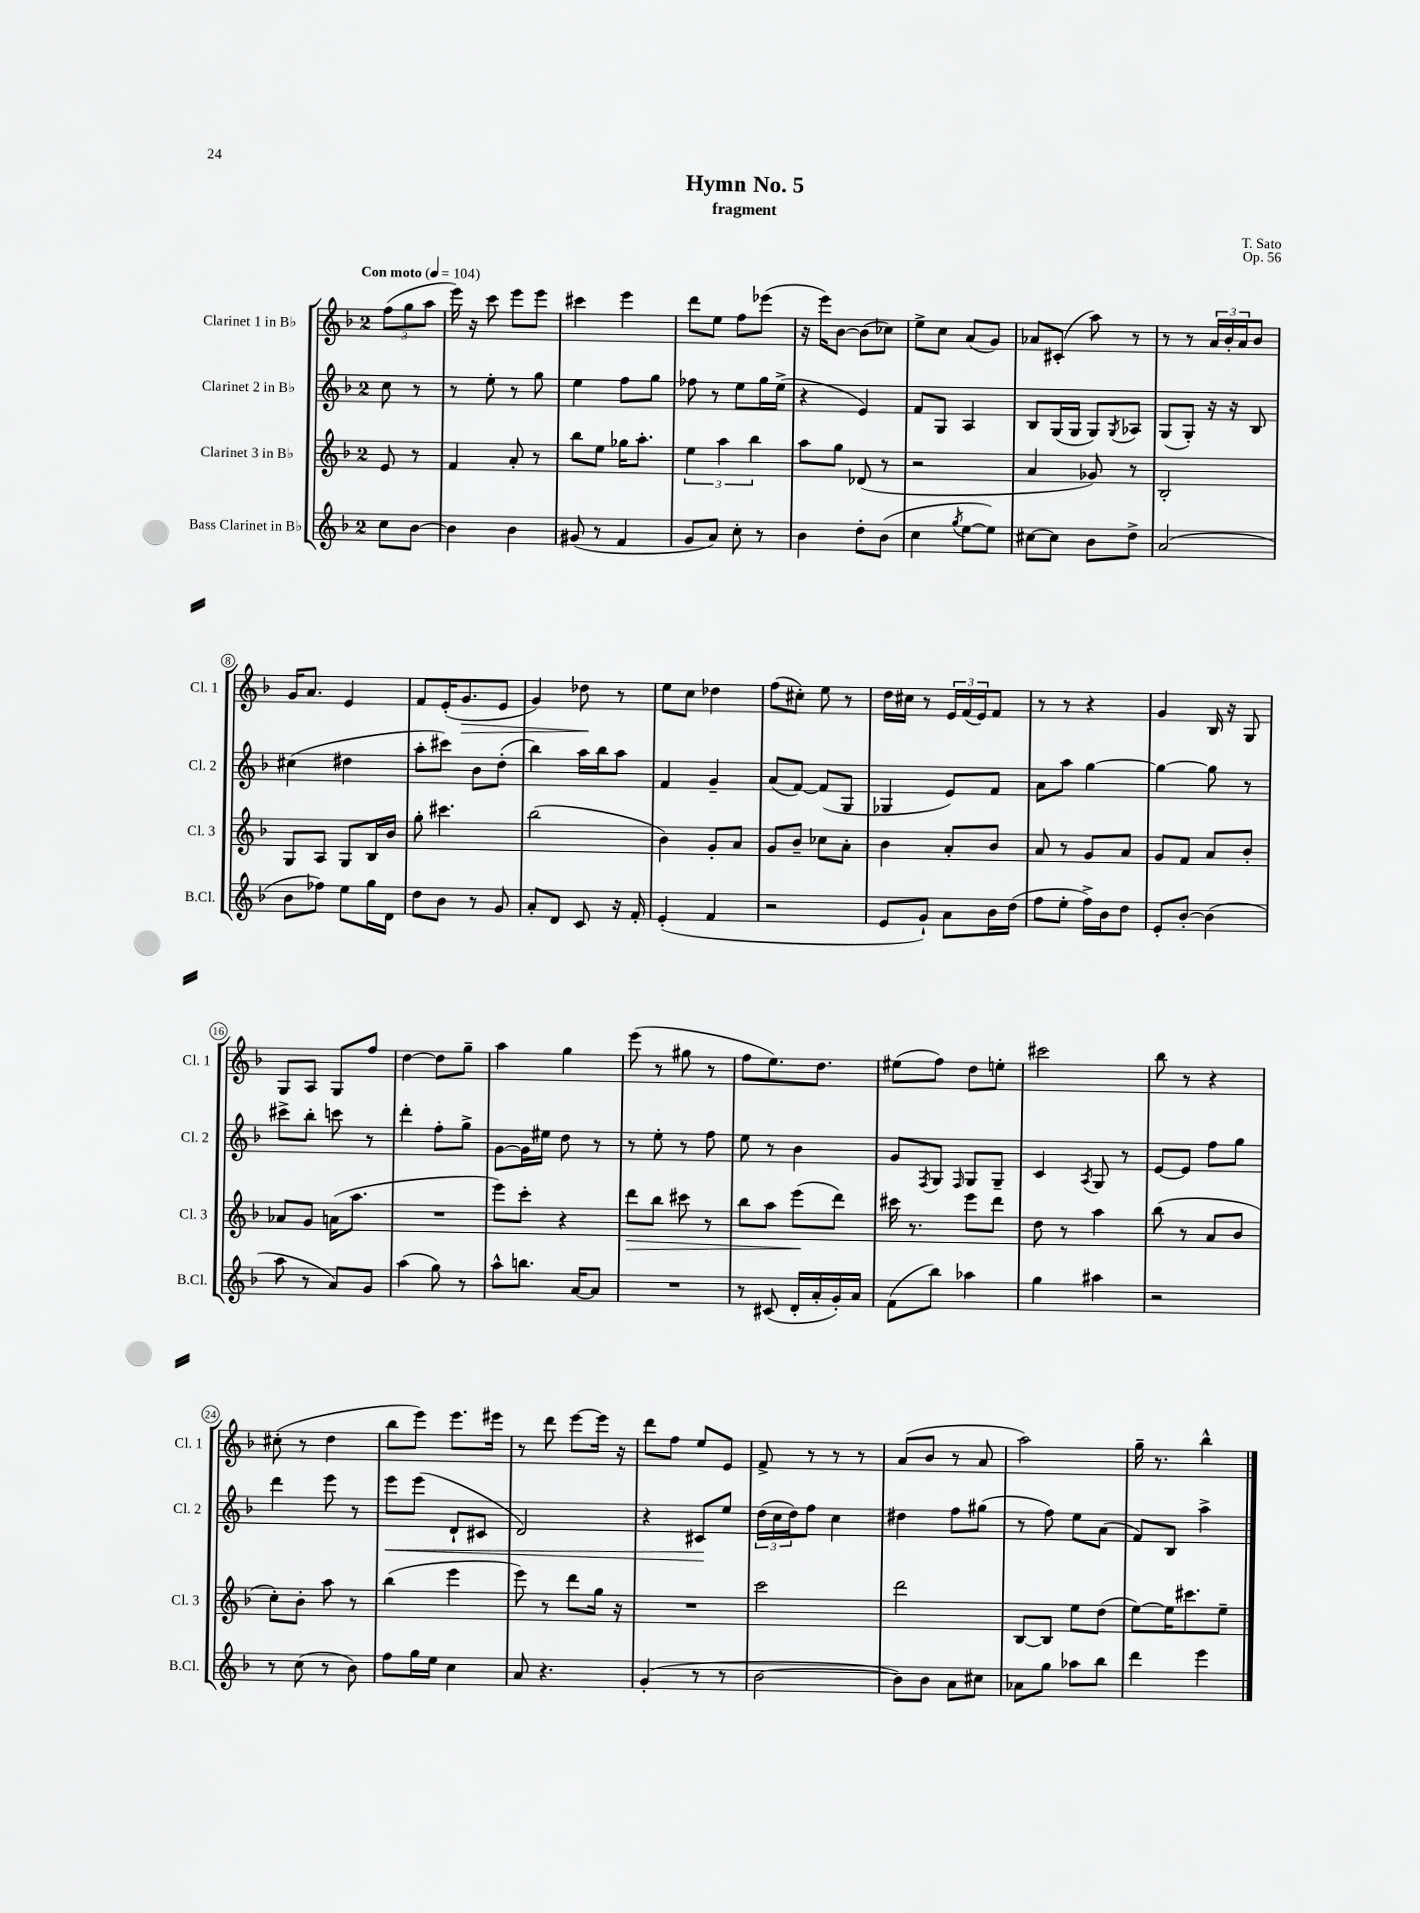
\header { title = "Hymn No. 5" composer = "T. Sato" subtitle = "fragment" opus = "Op. 56" }
<<
\new StaffGroup <<
\new Staff = "s0" \with { instrumentName = "Clarinet 1 in Bb" shortInstrumentName = "Cl. 1" } {
    \clef treble \key f \major \once \override Staff.TimeSignature.style = #'single-digit \time 2/4 \partial 4 \tempo "Con moto" 4 = 104
    \tuplet 3/2 { f''8( g''8 a''8 } |
    e'''16) r16 c'''8 e'''8 e'''8 |
    cis'''4 e'''4 |
    d'''8 e''8 f''8 ees'''8( |
    r16 e'''16) bes'8~ bes'8( ces''8) |
    e''8-> c''8 a'8( g'8) |
    aes'8 cis'8-.( a''8) r8 |
    r8 r8 \tuplet 3/2 { a'16 bes'16-. a'16 } bes'8 |
    g'16 a'8. e'4 |
    f'8 e'16-.( g'8.\> e'8 |
    g'4) des''8\! r8 |
    e''8 c''8 des''4 |
    f''8( cis''8-.) e''8 r8 |
    d''16 cis''16 r8 \tuplet 3/2 { e'16 f'16( e'16) } f'8 |
    r8 r8 r4 |
    g'4 bes16 r16 g8 |
    g8 a8 g8 f''8 |
    d''4~ d''8 g''8-- |
    a''4 g''4 |
    e'''8( r8 gis''8 r8 |
    f''8 e''8.) d''8. |
    eis''8( f''8) d''8 e''8-. |
    cis'''2 |
    bes''8 r8 r4 |
    cis''8-.( r8 d''4 |
    bes''8 e'''8) e'''8. eis'''16 |
    r8 d'''8 e'''8~ e'''16 r16 |
    d'''8 f''8 e''8 e'8 |
    f'8-> r8 r8 r8 |
    a'8( bes'8 r8 a'8 |
    a''2) |
    g''16-- r8. bes''4-^ \bar "|." |
}
\new Staff = "s1" \with { instrumentName = "Clarinet 2 in Bb" shortInstrumentName = "Cl. 2" } {
    \clef treble \key f \major \once \override Staff.TimeSignature.style = #'single-digit \time 2/4 \partial 4
    c''8 r8 |
    r8 e''8-. r8 g''8 |
    e''4 f''8 g''8 |
    fes''8 r8 e''8 g''16 e''16->( |
    r4 e'4) |
    f'8 g8 a4 |
    bes8 g16( g16 g8) \acciaccatura { g8 } aes8 |
    g8( g8-.) r16 r16 bes8 |
    cis''4( dis''4 |
    a''8-. cis'''8) bes'8 d''8-.( |
    bes''4) a''16 bes''16 a''8 |
    f'4 g'4-- |
    a'8( f'8~) f'8( g8 |
    ges4 e'8) f'8 |
    a'8 a''8 g''4~ |
    g''4~ g''8 r8 |
    cis'''8-> bes''8-. c'''8 r8 |
    d'''4-. f''8-. g''8-> |
    g'8~ g'16 eis''16 d''8 r8 |
    r8 e''8-. r8 f''8 |
    e''8 r8 bes'4 |
    g'8 \acciaccatura { f8 } g8 \grace { f16 } g8 g8-- |
    c'4 \acciaccatura { a8 } g8 r8 |
    e'8~ e'8 f''8 g''8 |
    d'''4 e'''8 r8 |
    e'''8\< e'''8( d'8-! cis'8 |
    d'2) |
    r4 cis'8\! e''8 |
    \tuplet 3/2 { d''16( c''16 d''16) } f''8 c''4 |
    dis''4 f''8 gis''8( |
    r8 f''8) e''8 a'8( |
    f'8) bes8 a''4-> \bar "|." |
}
\new Staff = "s2" \with { instrumentName = "Clarinet 3 in Bb" shortInstrumentName = "Cl. 3" } {
    \clef treble \key f \major \once \override Staff.TimeSignature.style = #'single-digit \time 2/4 \partial 4
    e'8 r8 |
    f'4 a'8-. r8 |
    bes''8 e''8 ges''16 a''8.-. |
    \tuplet 3/2 { e''4 a''4 bes''4 } |
    a''8 g''8 des'8( r8 |
    r2 |
    a'4 ges'8) r8 |
    bes2-. |
    g8 a8 g8 bes16 bes'16 |
    g''8-. cis'''4. |
    bes''2( |
    bes'4) g'8-. a'8 |
    g'8 bes'8-- ces''8 a'8-. |
    bes'4 a'8-. bes'8 |
    a'8 r8 g'8 a'8 |
    g'8 f'8 a'8 bes'8-. |
    aes'8 g'8 a'16( a''8. |
    R2 |
    e'''8) c'''8-. r4 |
    d'''8\> bes''8 cis'''8 r8 |
    bes''8 a''8 e'''8\!( d'''8) |
    cis'''16 r8. e'''8 d'''8 |
    d''8 r8 a''4 |
    bes''8( r8 a'8 bes'8 |
    c''8-.) bes'8-. a''8 r8 |
    bes''4( e'''4 |
    e'''8) r8 d'''8 g''16 r16 |
    R2 |
    c'''2 |
    d'''2 |
    bes8~ bes8 e''8 d''8( |
    e''8~) e''16 cis'''8. e''8-- \bar "|." |
}
\new Staff = "s3" \with { instrumentName = "Bass Clarinet in Bb" shortInstrumentName = "B.Cl." } {
    \clef treble \key f \major \once \override Staff.TimeSignature.style = #'single-digit \time 2/4 \partial 4
    c''8 bes'8~ |
    bes'4 bes'4 |
    gis'8( r8 f'4 |
    g'8 a'8) c''8-. r8 |
    bes'4 d''8-. bes'8( |
    c''4 \acciaccatura { g''8 } e''8~ e''8) |
    cis''8~ cis''8 bes'8 d''8-> |
    a'2( |
    bes'8 fes''8) e''8 g''16 d'16 |
    d''8 bes'8 r8 g'8 |
    a'8-. d'8 c'8 r16 f'16-. |
    e'4-.( f'4 |
    r2 |
    e'8 g'8-!) a'8 bes'16 d''16( |
    f''8 e''8-. f''16->) bes'16 d''8 |
    e'8-. bes'8~-. bes'4( |
    a''8 r8 a'8) g'8 |
    a''4( g''8) r8 |
    a''8-^ b''8. a'16~ a'8 |
    R2 |
    r8 cis'8( d'16-. a'16-. g'16-.) a'16 |
    f'8( bes''8) aes''4 |
    g''4 ais''4 |
    r2 |
    r8 c''8( r8 bes'8) |
    f''8 g''16 e''16 c''4 |
    a'8 r4. |
    g'4-.( r8 r8 |
    bes'2~ |
    bes'8) bes'8 a'8 cis''8 |
    aes'8 g''8 aes''8 bes''8 |
    d'''4 e'''4 \bar "|." |
}
>>
>>
\layout { \context { \Score \override BarNumber.stencil = #(make-stencil-circler 0.1 0.3 ly:text-interface::print) } }
